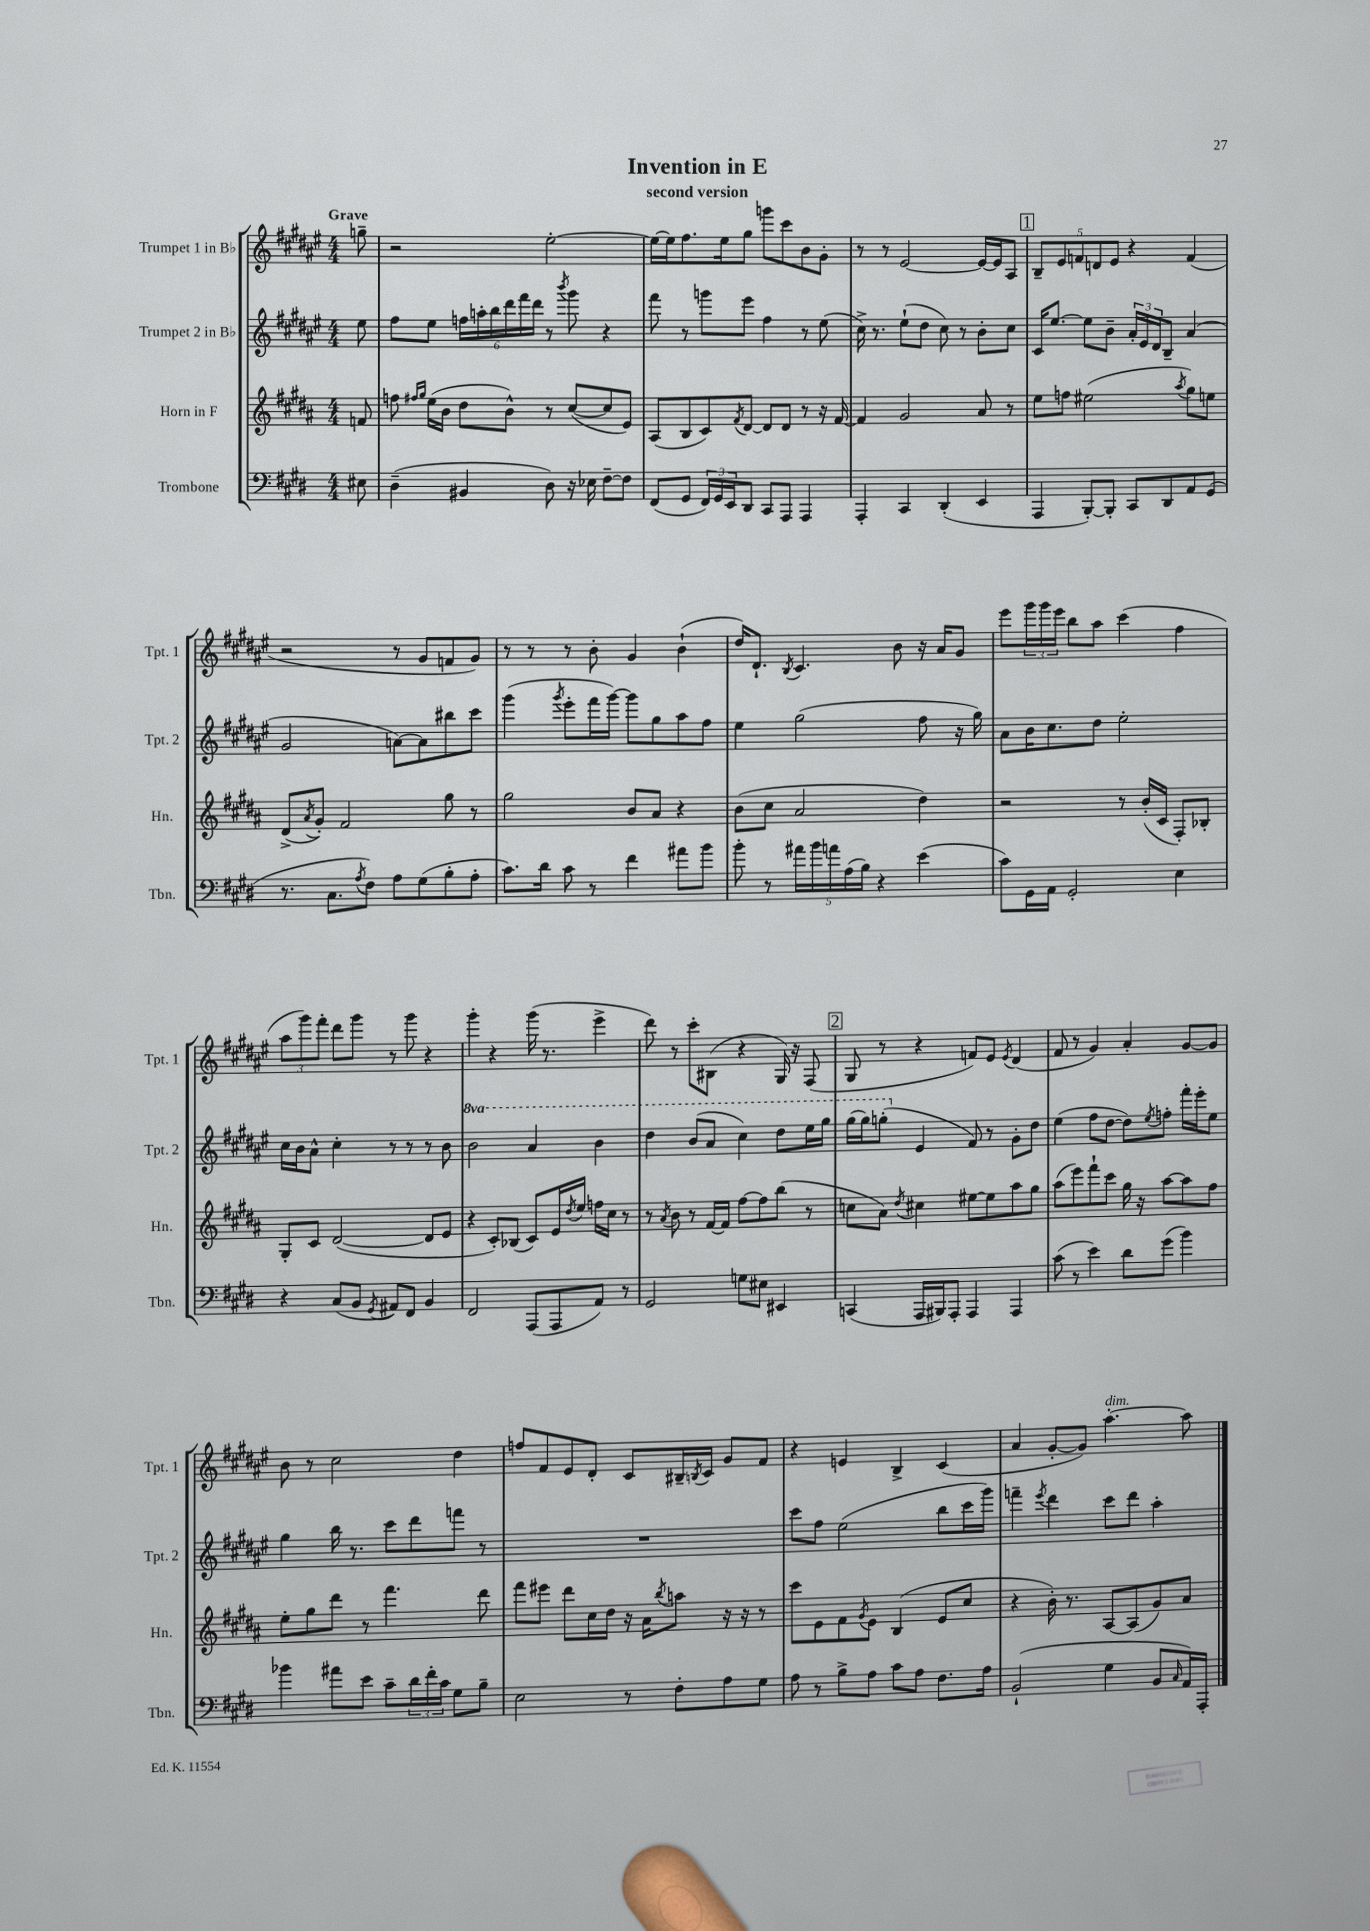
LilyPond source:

\header { title = "Invention in E" subtitle = "second version" }
<<
\new StaffGroup <<
\new Staff = "s0" \with { instrumentName = "Trumpet 1 in Bb" shortInstrumentName = "Tpt. 1" } {
    \clef treble \key fis \major \numericTimeSignature \time 4/4 \partial 8 \tempo "Grave"
    g''8-- |
    r2 eis''2~-. |
    eis''16~ eis''16 fis''8. eis''16 gis''8 g'''8 cis'''8 b'8 gis'8-. |
    r8 r8 eis'2~ eis'16~ eis'16 ais8 |
    \mark \markup { \box "1" } \tuplet 5/4 { b8-- eis'8 f'8 d'8 eis'8 } r4 f'4( |
    r2 r8 gis'8 f'8 gis'8) |
    r8 r8 r8 b'8-. gis'4 b'4-!( |
    dis''16) dis'8.-! \acciaccatura { b8 } cis'4. b'8 r16 ais'16 gis'8 |
    eis'''8 \tuplet 3/2 { gis'''16 gis'''16 eis'''16 } b''8 ais''8 cis'''4( fis''4 |
    \tuplet 3/2 { ais''8 gis'''8) fis'''8-. } dis'''8 gis'''8 r8 gis'''8 r4 |
    gis'''4-. r4 gis'''16( r8. eis'''4-> |
    dis'''8) r8 cis'''8-. bis8( r4 gis16) r16 fis8( |
    \mark \markup { \box "2" } gis8 r8 r4 f'8) eis'8 \acciaccatura { eis'8 } dis'4( |
    fis'8 r8 gis'4) ais'4-. gis'8~ gis'8 |
    b'8 r8 cis''2 dis''4 |
    f''8 fis'8 eis'8 dis'8-. cis'8 bis16-- \acciaccatura { b8 } cis'16 gis'8 fis'8 |
    r4 e'4 b4-> cis'4( |
    ais'4 gis'8~-. gis'8) ais''4.~-.^\markup { \italic "dim." } ais''8 \bar "|." |
}
\new Staff = "s1" \with { instrumentName = "Trumpet 2 in Bb" shortInstrumentName = "Tpt. 2" } {
    \clef treble \key fis \major \numericTimeSignature \time 4/4 \set Staff.ottavationMarkups = #ottavation-simple-ordinals \partial 8
    eis''8 |
    fis''8 eis''8 \tuplet 6/4 { f''16 a''16-. b''16 dis'''16 fis'''16 dis'''16 } r8 \acciaccatura { b'''8 } gis'''8 r4 |
    fis'''8 r8 g'''8 eis'''8 fis''4 r8 eis''8( |
    cis''16->) r8. eis''8-!( dis''8 cis''8) r8 b'8-. cis''8 |
    \mark \markup { \box "1" } cis'16 eis''8.~ eis''8 b'8-- \tuplet 3/2 { ais'16-. eis'16 dis'16 } b8-- ais'4( |
    gis'2 a'8~) a'8 bis''8 cis'''8 |
    gis'''4( \acciaccatura { gis'''8 } eis'''8-. fis'''16 gis'''16~) gis'''8 gis''8 ais''8 fis''8 |
    eis''4 gis''2( fis''8 r16 gis''16) |
    ais'8 b'16 cis''8. dis''8 eis''2-. |
    cis''16 b'16 ais'8-^ cis''4-. r8 r8 r8 b'8 |
    \ottava #1 b''2 ais''4 b''4 |
    dis'''4 b''8( ais''8 cis'''4) dis'''8 eis'''16 gis'''16 |
    \mark \markup { \box "2" } gis'''16( gis'''16) g'''8-.( \ottava #0 eis'4 fis'8) r8 gis'8-. dis''8 |
    eis''4( fis''8 dis''8~ dis''8) \acciaccatura { eis''8 } f''8-. fis'''16-. eis'''16-. eis''8 |
    gis''4 b''16 r8. cis'''8 dis'''8 f'''8 r8 |
    R1 |
    cis'''8 fis''8 eis''2( b''8 cis'''16 gis'''16) |
    f'''4-- \acciaccatura { eis'''8 } dis'''4 cis'''8 dis'''8 ais''4-. \bar "|." |
}
\new Staff = "s2" \with { instrumentName = "Horn in F" shortInstrumentName = "Hn." } {
    \clef treble \key b \major \numericTimeSignature \time 4/4 \partial 8
    f'8 |
    f''8 \grace { fis''16 gis''16 } e''16( b'16 dis''8 b'8-^) r8 cis''8~( cis''8 e'8) |
    ais8( b8 cis'8) \acciaccatura { fis'8 } dis'8~ dis'8 dis'8 r8 r16 fis'16~ |
    fis'4 gis'2 ais'8 r8 |
    \mark \markup { \box "1" } e''8 f''8 eis''2( \acciaccatura { ais''8 } gis''8) e''8 |
    dis'8->( \acciaccatura { ais'8 } gis'8-.) fis'2 gis''8 r8 |
    gis''2 b'8 ais'8 r4 |
    b'8( cis''8 ais'2 dis''4) |
    r2 r8 b'16-.( cis'16 fis8-.) bes8-. |
    gis8-. cis'8 dis'2~( dis'8 e'8 |
    r4 cis'8-.) bes8( cis'8) e'16 \acciaccatura { dis''8 } e''16 f''16 cis''16 r8 |
    r8 \acciaccatura { ais'8 } b'8 r8 fis'16~ fis'16 fis''8~ fis''8 b''8( r8 |
    \mark \markup { \box "2" } c''8 ais'8) \acciaccatura { dis''8 } cis''4 eis''8~ eis''8 ais''8 gis''8 |
    ais''8( e'''8) fis'''8-! cis'''8 gis''16 r16 ais''8~ ais''8 fis''8 |
    e''8-. gis''8 dis'''8 r8 fis'''4. dis'''8 |
    fis'''8 eis'''8 dis'''8 cis''16 dis''16 r16 ais'16 \acciaccatura { b''8 } a''8 r16 r16 r8 |
    cis'''8 e'8 fis'8 \acciaccatura { gis'8 } e'8 b4( e'8 cis''8 |
    r4 b'16-.) r8. ais8~ ais8( gis'8) ais'8 \bar "|." |
}
\new Staff = "s3" \with { instrumentName = "Trombone" shortInstrumentName = "Tbn." } {
    \clef bass \key e \major \numericTimeSignature \time 4/4 \partial 8
    eis8 |
    dis4--( bis,4 dis8) r16 ees16 fis8~-- fis8 |
    fis,8( gis,8 \tuplet 3/2 { fis,16) gis,16 e,16 } dis,8 cis,8 a,,8 a,,4 |
    a,,4-. cis,4 dis,4-.( e,4 |
    \mark \markup { \box "1" } a,,4 b,,8~-.) b,,8-. cis,8 dis,8 a,8 gis,8( |
    r8. cis8. \acciaccatura { a8 } fis8) a8 gis8( b8-. a8-. |
    cis'8.) dis'16 cis'8 r8 fis'4 ais'8 b'8 |
    b'8-. r8 \tuplet 5/4 { ais'16 b'16 a'16 a16( b16) } r4 e'4( |
    cis'8) gis,16 a,16 gis,2-. e4 |
    r4 cis8( b,8 \acciaccatura { gis,8 } ais,8) fis,8 b,4 |
    fis,2 a,,8( a,,8 a,8) r8 |
    gis,2 g8 eis8 eis,4 |
    \mark \markup { \box "2" } c,4( a,,16 bis,,16) a,,8-. a,,4 a,,4 |
    cis'8( r8 e'4) dis'8 gis'8( b'4) |
    bes'4 ais'8 e'8 cis'8-- \tuplet 3/2 { dis'16 fis'16-. cis'16 } gis8 b8-- |
    e2 r8 fis8-. a8 gis8 |
    a8 r8 b8-> a8 cis'8 a8 fis8. a16 |
    b,2-!( gis4 b,8 \grace { cis16 } a,16) a,,16-. \bar "|." |
}
>>
>>
\layout { \context { \Score \remove "Bar_number_engraver" } }
